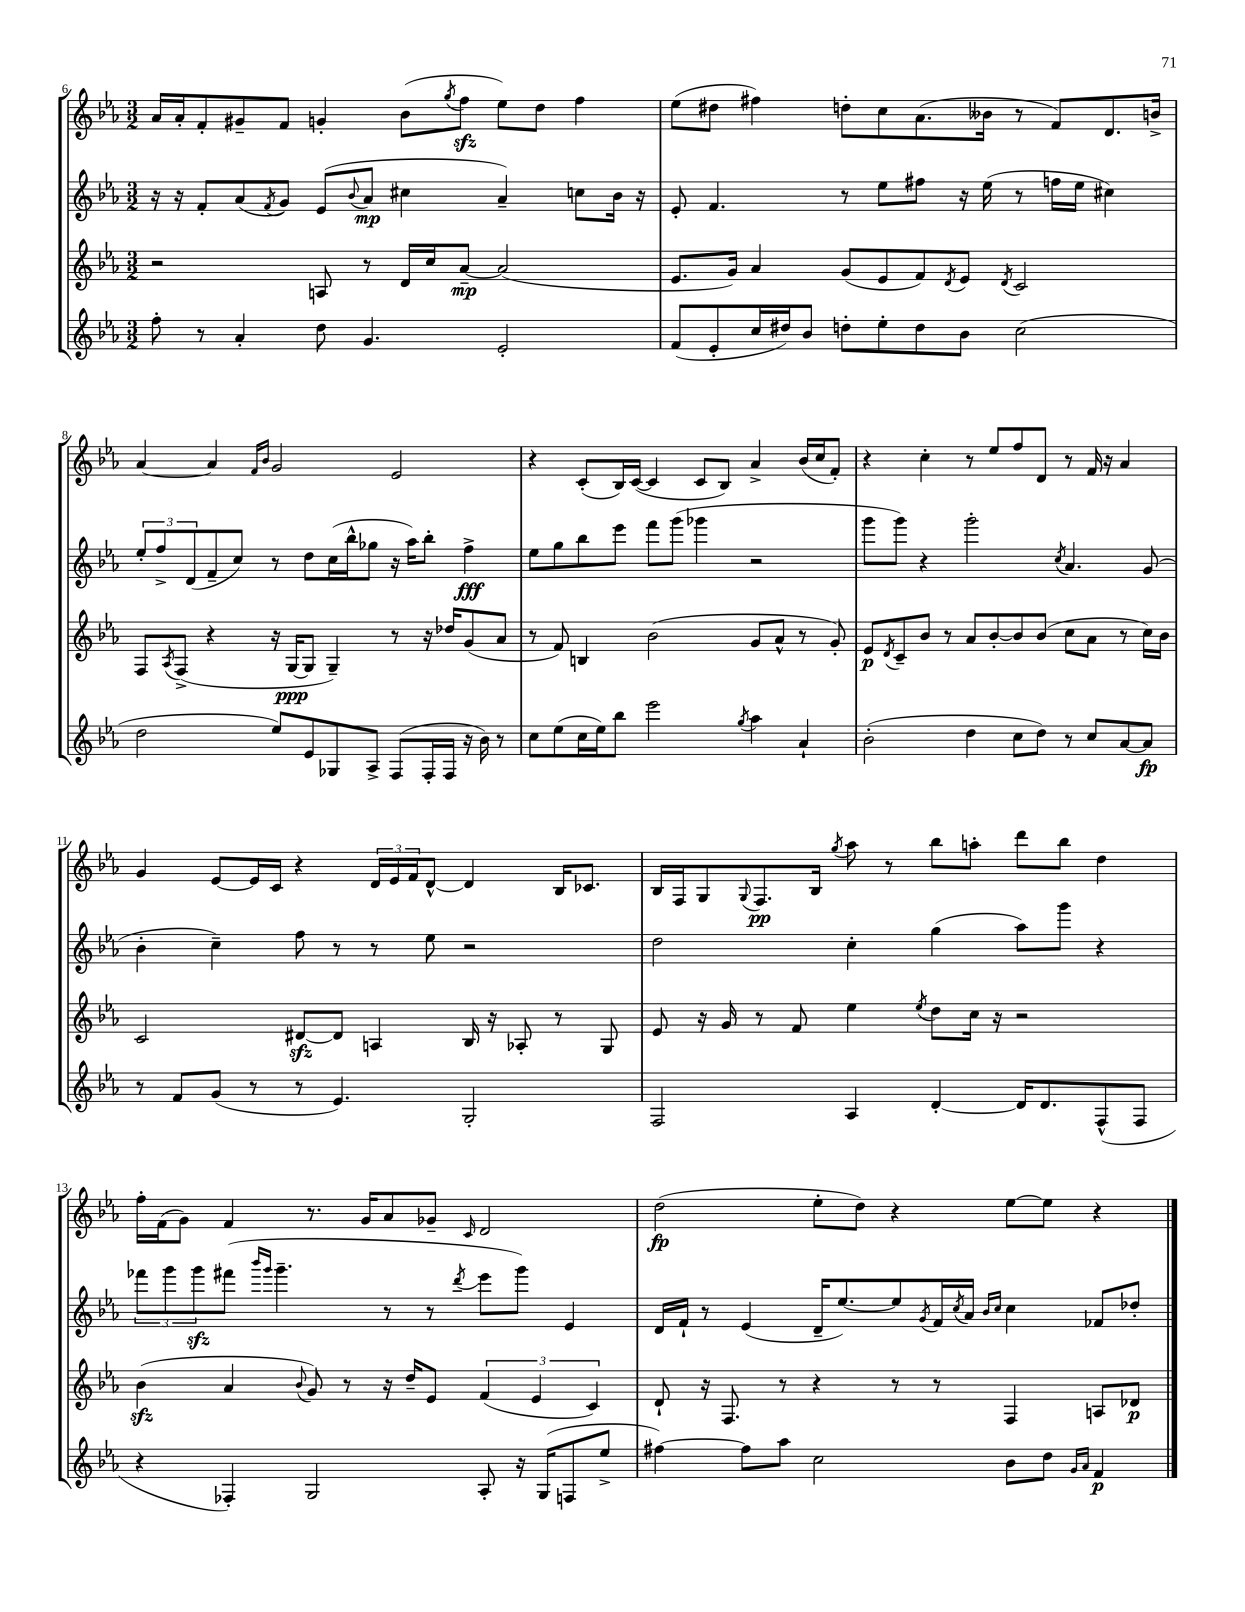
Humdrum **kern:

**kern	**kern	**kern	**kern
*staff4	*staff3	*staff2	*staff1
*clefG2	*clefG2	*clefG2	*clefG2
*k[b-e-a-]	*k[b-e-a-]	*k[b-e-a-]	*k[b-e-a-]
*M3/2	*M3/2	*M3/2	*M3/2
8ff'\	2r	16r	16a-/LL
.	.	16r	16a-'/J
8r	.	8f'/L	8f'/
4a-'/	.	(8a-/	8g#~/
.	.	8qf/	.
.	.	8g/J)	8f/J
8dd\	8A/	(8e-/L	4g'/
.	.	8qqb-/	.
4.g/	8r	8a-/J	.
.	16d/LL	4cc#\	(8b-\L
.	16cc/J	.	.
.	.	.	8qgg/
.	[8a-~/J	.	8ff\J
2e-'/	(2a-/]	4a-~/)	8ee-\L)
.	.	.	8dd\J
.	.	8cc\L	4ff\
.	.	16b-\Jk	.
.	.	16r	.
=	=	=	=
(8f/L	8.e-/L	8e-'/	(8ee-\L
8e-'/	.	4.f/	8dd#\J
.	16g/Jk)	.	.
16cc/L	4a-/	.	4ff#\)
16dd#/J)	.	.	.
8b-/J	.	.	.
8dd'\L	(8g/L	8r	8dd'\L
8ee-'\	8e-/	8ee-\L	8cc\
8dd\	8f/)	8ff#\J	(8.a-\
.	8qd/	.	.
8b-\J	8e-/J	16r	.
.	.	(16ee-\	16b--\Jk
.	8qd/	.	.
(2cc\	2c/	8r	8r
.	.	16ff\LL	8f/L)
.	.	16ee-\JJ	.
.	.	4cc#\)	8.d/
.	.	.	16b^/Jk
=	=	=	=
2dd\	8F/L	12ee-'/L	[4a-/
.	.	12ff^/	.
.	8qA-/	.	.
.	(8F^/J	.	.
.	.	(12d/	.
.	4r	8f~/	4a-/]
.	.	8cc/J)	.
.	.	.	16qqf/LL
.	.	.	16qqb-/JJ
8ee-/L)	16r	8r	2g/
.	[16G/LK	.	.
8e-/	8G/]J	8dd\L	.
8G-/	4G~/)	(16cc\L	.
.	.	16bb-^^\J	.
8A-^/J	.	8gg-\J	.
(8F/L	8r	16r	2e-/
.	.	16aa-\LK)	.
16F'/L	16r	8bb-'\J	.
16F/JJ	16dd-/LK	.	.
16r	(8g/	4ff^\	.
16b-\)	.	.	.
8r	8a-/J	.	.
=	=	=	=
8cc\L	8r	8ee-\L	4r
(8ee-\	8f/)	8gg\	.
16cc\L	4B/	8bb-\	(8c'/L
16ee-\J)	.	.	.
8bb-\J	.	8eee-\J	16B-/L)
.	.	.	([16c/JJ
2eee-\	(2b-\	8fff\L	4c/]
.	.	(8ggg\J	.
.	.	4ggg-\	8c/L
.	.	.	8B-/J)
8qgg/	.	.	.
4aa-\	8g/L	2r	4a-^/
.	8a-^^/J	.	.
4a-`/	8r	.	(16b-/LL
.	.	.	16cc/J
.	8g'/)	.	8f'/J)
=	=	=	=
(2b-'\	8e-/L	8ggg\L	4r
.	8qd/	.	.
.	8c~/	8ggg\J)	.
.	8b-/J	4r	4cc'\
.	8r	.	.
4dd\	8a-/L	2ggg'\	8r
.	[8b-'/	.	8ee-/L
8cc\L	8b-/]	.	8ff/
8dd\J)	(8b-/J	.	8d/J
.	.	8qcc/	.
8r	8cc\L	4.a-/	8r
8cc/L	8a-\J	.	16f/
.	.	.	16r
[8a-/	8r	.	4a-/
8a-/]J	16cc\LL)	(8g/	.
.	16b-\JJ	.	.
=	=	=	=
8r	2c/	4b-'\	4g/
8f/L	.	.	.
(8g/J	.	4cc~\)	[8e-/L
8r	.	.	16e-/]L
.	.	.	16c/JJ
8r	[8d#/L	8ff\	4r
4.e-/)	8d#/]J	8r	.
.	4A/	8r	24d/LL
.	.	.	24e-/
.	.	.	24f/J
.	.	8ee-\	[8d^^/J
2G'/	16B-/	2r	4d/]
.	16r	.	.
.	8A-'/	.	.
.	8r	.	16B-/LK
.	.	.	8.c-/J
.	8G/	.	.
=	=	=	=
2F/	8e-/	2dd\	16B-/LL
.	.	.	16F/J
.	16r	.	8G/
.	16g/	.	.
.	.	.	8qqG/
.	8r	.	8.F/
.	8f/	.	.
.	.	.	16B-/Jk
.	.	.	8qgg/
4A-/	4ee-\	4cc'\	8aa-\
.	.	.	8r
.	8qee-/	.	.
[4d'/	8dd\L	(4gg\	8bb-\L
.	16cc\Jk	.	8aa'\J
.	16r	.	.
16d/]LK	2r	8aa-\L)	8ddd\L
8.d/	.	.	.
.	.	8ggg\J	8bb-\J
(8F^^/	.	4r	4dd\
8F/J	.	.	.
=	=	=	=
4r	(4b-\	12fff-\L	16ff'\LL
.	.	.	(16f\J
.	.	12ggg\	.
.	.	.	8g\J)
.	.	12ggg\	.
4F-'/)	4a-/	(8fff#\J	4f/
.	.	16qqbbb-/LL	.
.	.	16qqggg/JJ	.
.	.	4.ggg~\	.
.	8qqb-/	.	.
2G/	8g/)	.	8.r
.	8r	.	.
.	.	.	16g/LK
.	16r	8r	8a-/
.	16dd~/LK	.	.
.	8e-/J	8r	8g-~/J
.	.	8qddd/	16qqc/
8A-'/	(6f/	8eee-\L	2d/
16r	.	8ggg\J)	.
.	6e-/	.	.
(16G/LK	.	.	.
8F/	.	4e-/	.
.	6c/)	.	.
8ee-^/J	.	.	.
=	=	=	=
[4ff#\)	8d`/	16d/LL	(2dd\
.	.	16f`/JJ	.
.	16r	8r	.
.	8.F/	.	.
8ff#\]L	.	(4e-/	.
8aa-\J	8r	.	.
2cc\	4r	16d~/LK	8ee-'\L
.	.	[8.ee-/)	.
.	.	.	8dd\J)
.	8r	8ee-/]	4r
.	.	8qg/	.
.	8r	16f/L	.
.	.	8qcc/	.
.	.	16a-/JJ	.
.	.	16qqb-/LL	.
.	.	16qqcc/JJ	.
8b-\L	4F/	4cc\	[8ee-\L
8dd\J	.	.	8ee-\]J
16qqg/LL	.	.	.
16qqa-/JJ	.	.	.
4f/	8A/L	8f-/L	4r
.	8d-/J	8dd-'/J	.
==	==	==	==
*-	*-	*-	*-
